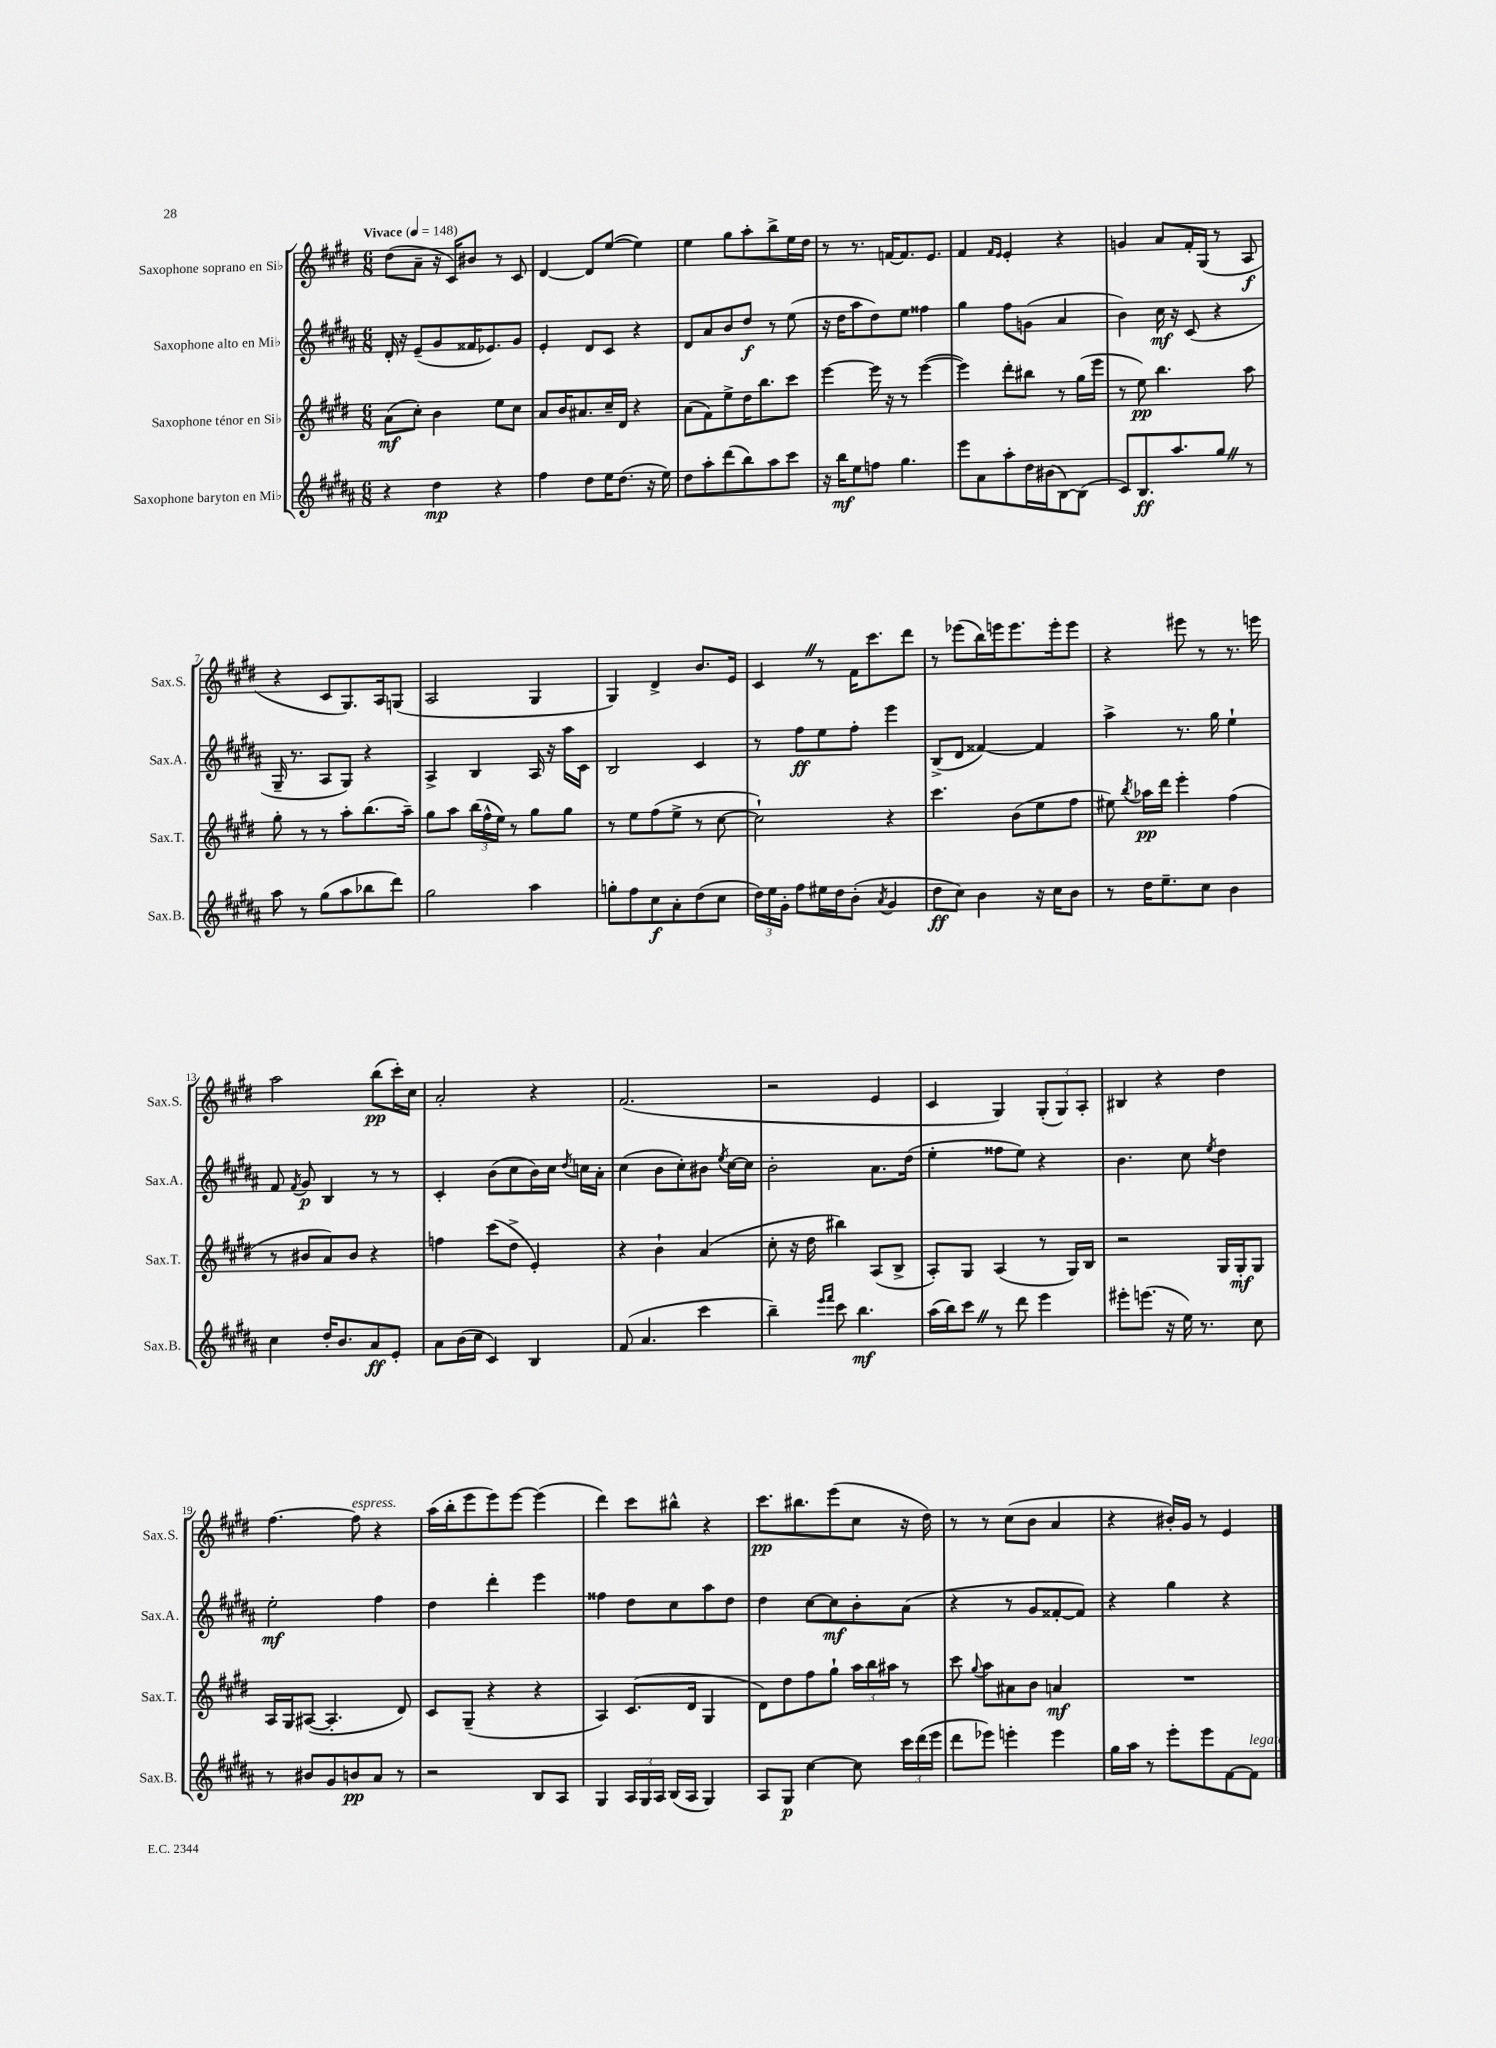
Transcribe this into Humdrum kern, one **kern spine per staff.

**kern	**dynam	**kern	**dynam	**kern	**dynam	**kern	**dynam
*part4	*part4	*part3	*part3	*part2	*part2	*part1	*part1
*staff4	*staff4	*staff3	*staff3	*staff2	*staff2	*staff1	*staff1
*I"Saxophone baryton en Mi♭	*	*I"Saxophone ténor en Si♭	*	*I"Saxophone alto en Mi♭	*	*I"Saxophone soprano en Si♭	*
*I'Sax.B.	*	*I'Sax.T.	*	*I'Sax.A.	*	*I'Sax.S.	*
*clefG2	*	*clefG2	*	*clefG2	*	*clefG2	*
*k[f#c#g#d#a#]	*	*k[f#c#g#d#]	*	*k[f#c#g#d#a#]	*	*k[f#c#g#d#]	*
*M6/8	*	*M6/8	*	*M6/8	*	*M6/8	*
*MM148	*	*MM148	*	*MM148	*	*MM148	*
=1	=1	=1	=1	=1	=1	=1	=1
!	!	!	!	!	!	!LO:TX:a:B:t=Vivace	!
4r	.	(8a\L	mf	16d#'/	.	(8dd#\L	.
.	.	.	.	16r	.	.	.
.	.	8cc#'\J)	.	(8e~/L	.	8a~\J	.
4dd#\	mp	4b\	.	8g#/	.	16r	.
.	.	.	.	.	.	16c#/KL)	.
.	.	.	.	16f##X/K	.	8b#X/J	.
.	.	.	.	8.e-X/)	.	.	.
4r	.	8ee\L	.	.	.	8r	.
.	.	8cc#\J	.	8g#/J	.	8c#/	.
=2	=2	=2	=2	=2	=2	=2	=2
4ff#\	.	8a/L	.	4e'/	.	[4d#/	.
.	.	16b/K	.	.	.	.	.
.	.	8.a#X/	.	.	.	.	.
8dd#\L	.	.	.	8d#/L	.	8d#/L]	.
16ee\K	.	16cc#~/L	.	8c#/J	.	([8ee/J	.
(8.dd#\J	.	16d#/JJ	.	.	.	.	.
.	.	4r	.	4r	.	4ee\])	.
16r	.	.	.	.	.	.	.
16ee\)	.	.	.	.	.	.	.
=3	=3	=3	=3	=3	=3	=3	=3
8dd#\L	.	(8a\L	.	8d#/L	.	4ee\	.
8aa#'\	.	8f#\)	.	8a#/	.	.	.
(8ddd#\	.	8ee^\	.	8b/	.	8gg#\L	.
8bb\)	.	16dd#\K	.	8dd#/J	f	8aa'\	.
.	.	8.bb\	.	.	.	.	.
8aa#\	.	.	.	8r	.	8bb^\	.
8ccc#\J	.	8ccc#\J	.	(8ee\	.	16ee\L	.
.	.	.	.	.	.	16dd#\JJ	.
=4	=4	=4	=4	=4	=4	=4	=4
16r	.	[4eee\	.	16r	.	8r	.
16bb\KL	mf	.	.	16dd#\KL	.	.	.
8ee\	.	.	.	8aa#\	.	8.r	.
8ffn\J	.	16eee\]	.	8dd#\)	.	.	.
.	.	16r	.	.	.	[16fn/KL	.
4.gg#\	.	8r	.	8ee\J	.	8.f/]	.
.	.	([4eee\	.	4ff##X\	.	.	.
.	.	.	.	.	.	8.e/J	.
=5	=5	=5	=5	=5	=5	=5	=5
8eee\L	.	4eee\])	.	4gg#\	.	4f#/	.
8a#\	.	.	.	.	.	.	.
.	.	.	.	.	.	16qqf#/LL	.
.	.	.	.	.	.	16qqe/JJ	.
8aa#'\	.	8ddd#'\L	.	8ff#\L	.	4e'/	.
16dd#\L	.	8bb#X\J	.	(8gn\J	.	.	.
(16b#X\J	.	.	.	.	.	.	.
[8B\)	.	8r	.	4a#/	.	4r	.
(8B\J]	.	(16gg#\LL	.	.	.	.	.
.	.	16eee\JJ	.	.	.	.	.
=6	=6	=6	=6	=6	=6	=6	=6
8c#/L)	.	8r	.	4b\)	.	4gn/	.
8.B/	ff	8ee\)	pp	.	.	.	.
.	.	4.bb\	.	16cc#\	mf	8a/L	.
8.aa#/	.	.	.	16r	.	.	.
.	.	.	.	(8c#/	.	16f#'/L	.
.	.	.	.	.	.	(16G#/JJ	.
8gg#Z/J	.	.	.	4r	.	8r	.
8r	.	8aa\	.	.	.	8A/	f
!!LO:LB:g=z
=7	=7	=7	=7	=7	=7	=7	=7
8aa#\	.	8gg#'\	.	16G#~/	.	4r	.
.	.	.	.	8.r	.	.	.
8r	.	8r	.	.	.	.	.
(8gg#\L	.	8r	.	8A#/L	.	8c#/L	.
8aa#\	.	8aa'\L	.	8G#/J)	.	8.G#/)	.
8bb-X\	.	(8.bb\	.	4r	.	.	.
.	.	.	.	.	.	16A/k	.
8ddd#\J)	.	.	.	.	.	(8Gn/J	.
.	.	16aa~\Jk)	.	.	.	.	.
=8	=8	=8	=8	=8	=8	=8	=8
2gg#\	.	8gg#\L	.	4A#^/	.	2A/	.
.	.	8aa\J	.	.	.	.	.
.	.	(24bb\LL	.	4B/	.	.	.
.	.	24ff#^^\	.	.	.	.	.
.	.	24ee\JJ)	.	.	.	.	.
.	.	8r	.	.	.	.	.
4aa#\	.	8gg#\L	.	16A#/	.	4G#/	.
.	.	.	.	16r	.	.	.
.	.	8gg#\J	.	16aa#\LL	.	.	.
.	.	.	.	16c#\JJ	.	.	.
=9	=9	=9	=9	=9	=9	=9	=9
8ggn'\L	.	8r	.	2B/	.	4G#/)	.
8ff#\	.	8ee\L	.	.	.	.	.
8cc#\	f	(8ff#\	.	.	.	4d#^/	.
8a#'\	.	8ee^\J	.	.	.	.	.
(8dd#\	.	8r	.	4c#/	.	8.b/L	.
8cc#\J	.	[8cc#\	.	.	.	.	.
.	.	.	.	.	.	16e/Jk	.
=10	=10	=10	=10	=10	=10	=10	=10
24dd#\LL)	.	2cc#`\])	.	8r	.	4c#Z/	.
24ee\	.	.	.	.	.	.	.
24g#'\JJ	.	.	.	.	.	.	.
8ff#\L	.	.	.	8ff#\L	ff	.	.
16ee#X\L	.	.	.	8ee\	.	8r	.
16dd#\J	.	.	.	.	.	.	.
(8b'\J	.	.	.	8ff#'\J	.	16f#\KL	.
.	.	.	.	.	.	8.ccc#\	.
8qa#/	.	.	.	.	.	.	.
4g#/	.	4r	.	4eee\	.	.	.
.	.	.	.	.	.	8ddd#\J	.
=11	=11	=11	=11	=11	=11	=11	=11
8dd#\L	ff	4.ccc#\	.	(8B^/L	.	8r	.
8cc#\J)	.	.	.	8d#/J	.	(8eee-X\L	.
4b\	.	.	.	[4f##X/)	.	16bb\L)	.
.	.	.	.	.	.	16eeen\J	.
.	.	(8b\L	.	.	.	8.eee\	.
16r	.	8ee\	.	4f##/]	.	.	.
16cc#\KL	.	.	.	.	.	16eee'\k	.
8b\J	.	8ff#\J	.	.	.	8eee\J	.
=12	=12	=12	=12	=12	=12	=12	=12
8r	.	8ee#X\)	.	4aa#^\	.	4r	.
.	.	8qbb/	.	.	.	.	.
16dd#\KL	.	16aa-X\LL	pp	.	.	.	.
8.ee~\	.	16ddd#\JJ	.	.	.	.	.
.	.	4eee'\	.	8.r	.	8eee#X\	.
8cc#\J	.	.	.	.	.	8r	.
.	.	.	.	16gg#\	.	.	.
4b\	.	(4ff#\	.	4ee`\	.	8.r	.
.	.	.	.	.	.	16eeen\	.
!!LO:LB:g=z
=13	=13	=13	=13	=13	=13	=13	=13
4cc#\	.	8r	.	8f#/	.	2aa\	.
.	.	.	.	8qf#/	.	.	.
.	.	8b#X/L	.	8g#/	p	.	.
16dd#'/KL	.	8a/)	.	4B/	.	.	.
8.b/	.	.	.	.	.	.	.
.	.	8b#/J	.	.	.	.	.
8a#/	ff	4r	.	8r	.	(8bb\L	pp
8e'/J	.	.	.	8r	.	16ccc#'\L)	.
.	.	.	.	.	.	16cc#\JJ	.
=14	=14	=14	=14	=14	=14	=14	=14
8a#\L	.	4ffn\	.	4c#'/	.	2a'/	.
(16b\L	.	.	.	.	.	.	.
16cc#\JJ	.	.	.	.	.	.	.
4c#/)	.	(8ccc#\L	.	(8b\L	.	.	.
.	.	8dd#^\J	.	8cc#\	.	.	.
4B/	.	4e'/)	.	16b\L)	.	4r	.
.	.	.	.	16cc#\JJ	.	.	.
.	.	.	.	8qdd#/	.	.	.
.	.	.	.	16ccn\LL	.	.	.
.	.	.	.	16a#'\JJ	.	.	.
=15	=15	=15	=15	=15	=15	=15	=15
(8f#/	.	4r	.	(4cc#\	.	(2.f#/	.
4.a#/	.	.	.	.	.	.	.
.	.	4b`\	.	8b\L	.	.	.
.	.	.	.	8cc#'\)	.	.	.
4ccc#\	.	(4a/	.	8b#X\J	.	.	.
.	.	.	.	8qee/	.	.	.
.	.	.	.	[16cc#\LL	.	.	.
.	.	.	.	16cc#\JJ]	.	.	.
=16	=16	=16	=16	=16	=16	=16	=16
4bb~\)	.	8cc#'\	.	2b'\	.	2r	.
.	.	16r	.	.	.	.	.
.	.	16dd#\	.	.	.	.	.
16qqeee/LL	.	.	.	.	.	.	.
16qqfff#/JJ	.	.	.	.	.	.	.
8ccc#\	.	4bb#X\)	.	.	.	.	.
4.bb\	mf	.	.	.	.	.	.
.	.	(8A/L	.	8.a#\L	.	4e/	.
.	.	8B^/J	.	.	.	.	.
.	.	.	.	(16dd#\Jk	.	.	.
=17	=17	=17	=17	=17	=17	=17	=17
(16aa#\LL	.	8A'/L)	.	4ee'\	.	4c#/	.
16bb\J)	.	.	.	.	.	.	.
8ccc#Z\J	.	8G#/J	.	.	.	.	.
8r	.	(4A/	.	8ff##X\L	.	4G#/)	.
8ddd#\	.	.	.	8ee\J)	.	.	.
4eee\	.	8r	.	4r	.	(12G#'/L	.
.	.	.	.	.	.	12G#/)	.
.	.	16G#/LL)	.	.	.	.	.
.	.	.	.	.	.	12A'/J	.
.	.	16B/JJ	.	.	.	.	.
=18	=18	=18	=18	=18	=18	=18	=18
8eee#X'\L	.	2r	.	4.b\	.	4B#X/	.
(8.eeen\J	.	.	.	.	.	.	.
.	.	.	.	.	.	4r	.
16r	.	.	.	.	.	.	.
16ee\)	.	.	.	8cc#\	.	.	.
8.r	.	.	.	.	.	.	.
.	.	.	.	8qee/	.	.	.
.	.	16G#/LL	.	4dd#\	.	4dd#\	.
.	.	16G#'/J	mf	.	.	.	.
8cc#\	.	8G#/J	.	.	.	.	.
!!LO:LB:g=z
=19	=19	=19	=19	=19	=19	=19	=19
8r	.	16A/LL	.	2ee'\	mf	[4.ff#\	.
.	.	16G#/J	.	.	.	.	.
8b#X/L	.	([8A#X/J	.	.	.	.	.
8g#/	.	4.A#'/]	.	.	.	.	.
!	!	!	!	!	!	!LO:TX:a:i:t=espress.	!
8bn/	pp	.	.	.	.	8ff#\]	.
8a#/J	.	.	.	4ff#\	.	4r	.
8r	.	8d#/)	.	.	.	.	.
=20	=20	=20	=20	=20	=20	=20	=20
2r	.	8c#/L	.	4dd#\	.	(16aa\LL	.
.	.	.	.	.	.	16bb'\J	.
.	.	(8G#~/J	.	.	.	8eee\	.
.	.	4r	.	4ddd#'\	.	8eee\)	.
.	.	.	.	.	.	[8eee\J	.
8B/L	.	4r	.	4eee\	.	(4eee\]	.
8A#/J	.	.	.	.	.	.	.
=21	=21	=21	=21	=21	=21	=21	=21
4G#/	.	4A/)	.	4ff##X\	.	4ddd#\)	.
24A#/LL	.	(8.c#/L	.	8dd#\L	.	8ccc#\L	.
24G#/	.	.	.	.	.	.	.
24A#/JJ	.	.	.	.	.	.	.
(16B/LL	.	.	.	8cc#\	.	8bb#X^^\J	.
16A#/JJ	.	16d#/Jk	.	.	.	.	.
4G#/)	.	4G#/	.	8aa#\	.	4r	.
.	.	.	.	8dd#\J	.	.	.
=22	=22	=22	=22	=22	=22	=22	=22
8A#/L	.	8d#\L)	.	4dd#\	.	8.ccc#\L	pp
8G#/J	p	8dd#\	.	.	.	.	.
.	.	.	.	.	.	8.bb#X\	.
[4cc#\	.	8ff#\	.	[8cc#\L	.	.	.
.	.	8gg#`\J	.	8cc#\]	mf	(8eee\	.
8cc#\]	.	24aa\LL	.	8b'\	.	8cc#\J	.
.	.	24bb\	.	.	.	.	.
.	.	24aa#X\JJ	.	.	.	.	.
24ccc#\LL	.	8r	.	(8a#\J	.	16r	.
(24ddd#\	.	.	.	.	.	.	.
.	.	.	.	.	.	16dd#\)	.
24eee\JJ	.	.	.	.	.	.	.
=23	=23	=23	=23	=23	=23	=23	=23
8ddd#\L	.	8ccc#\	.	4r	.	8r	.
.	.	8qqgg#/	.	.	.	.	.
8eee-X\J)	.	8aa\L	.	.	.	8r	.
4eeen'\	.	8a#X\	.	8r	.	(8cc#\L	.
.	.	8b\J	.	8g#/L	.	8b\J	.
4eee\	.	4an/	mf	[8f##X'/	.	4a/	.
.	.	.	.	8f##/J])	.	.	.
=24	=24	=24	=24	=24	=24	=24	=24
16gg#\LL	.	2.r	.	4r	.	4r	.
16aa#\JJ	.	.	.	.	.	.	.
8r	.	.	.	.	.	.	.
8eee'\L	.	.	.	4gg#\	.	16b#X'/LL)	.
.	.	.	.	.	.	16g#/JJ	.
8eee\	.	.	.	.	.	8r	.
[8f#\	.	.	.	4r	.	4e/	.
!LO:TX:a:i:t=legato	!	!	!	!	!	!	!
8f#\J]	.	.	.	.	.	.	.
==	==	==	==	==	==	==	==
*-	*-	*-	*-	*-	*-	*-	*-
